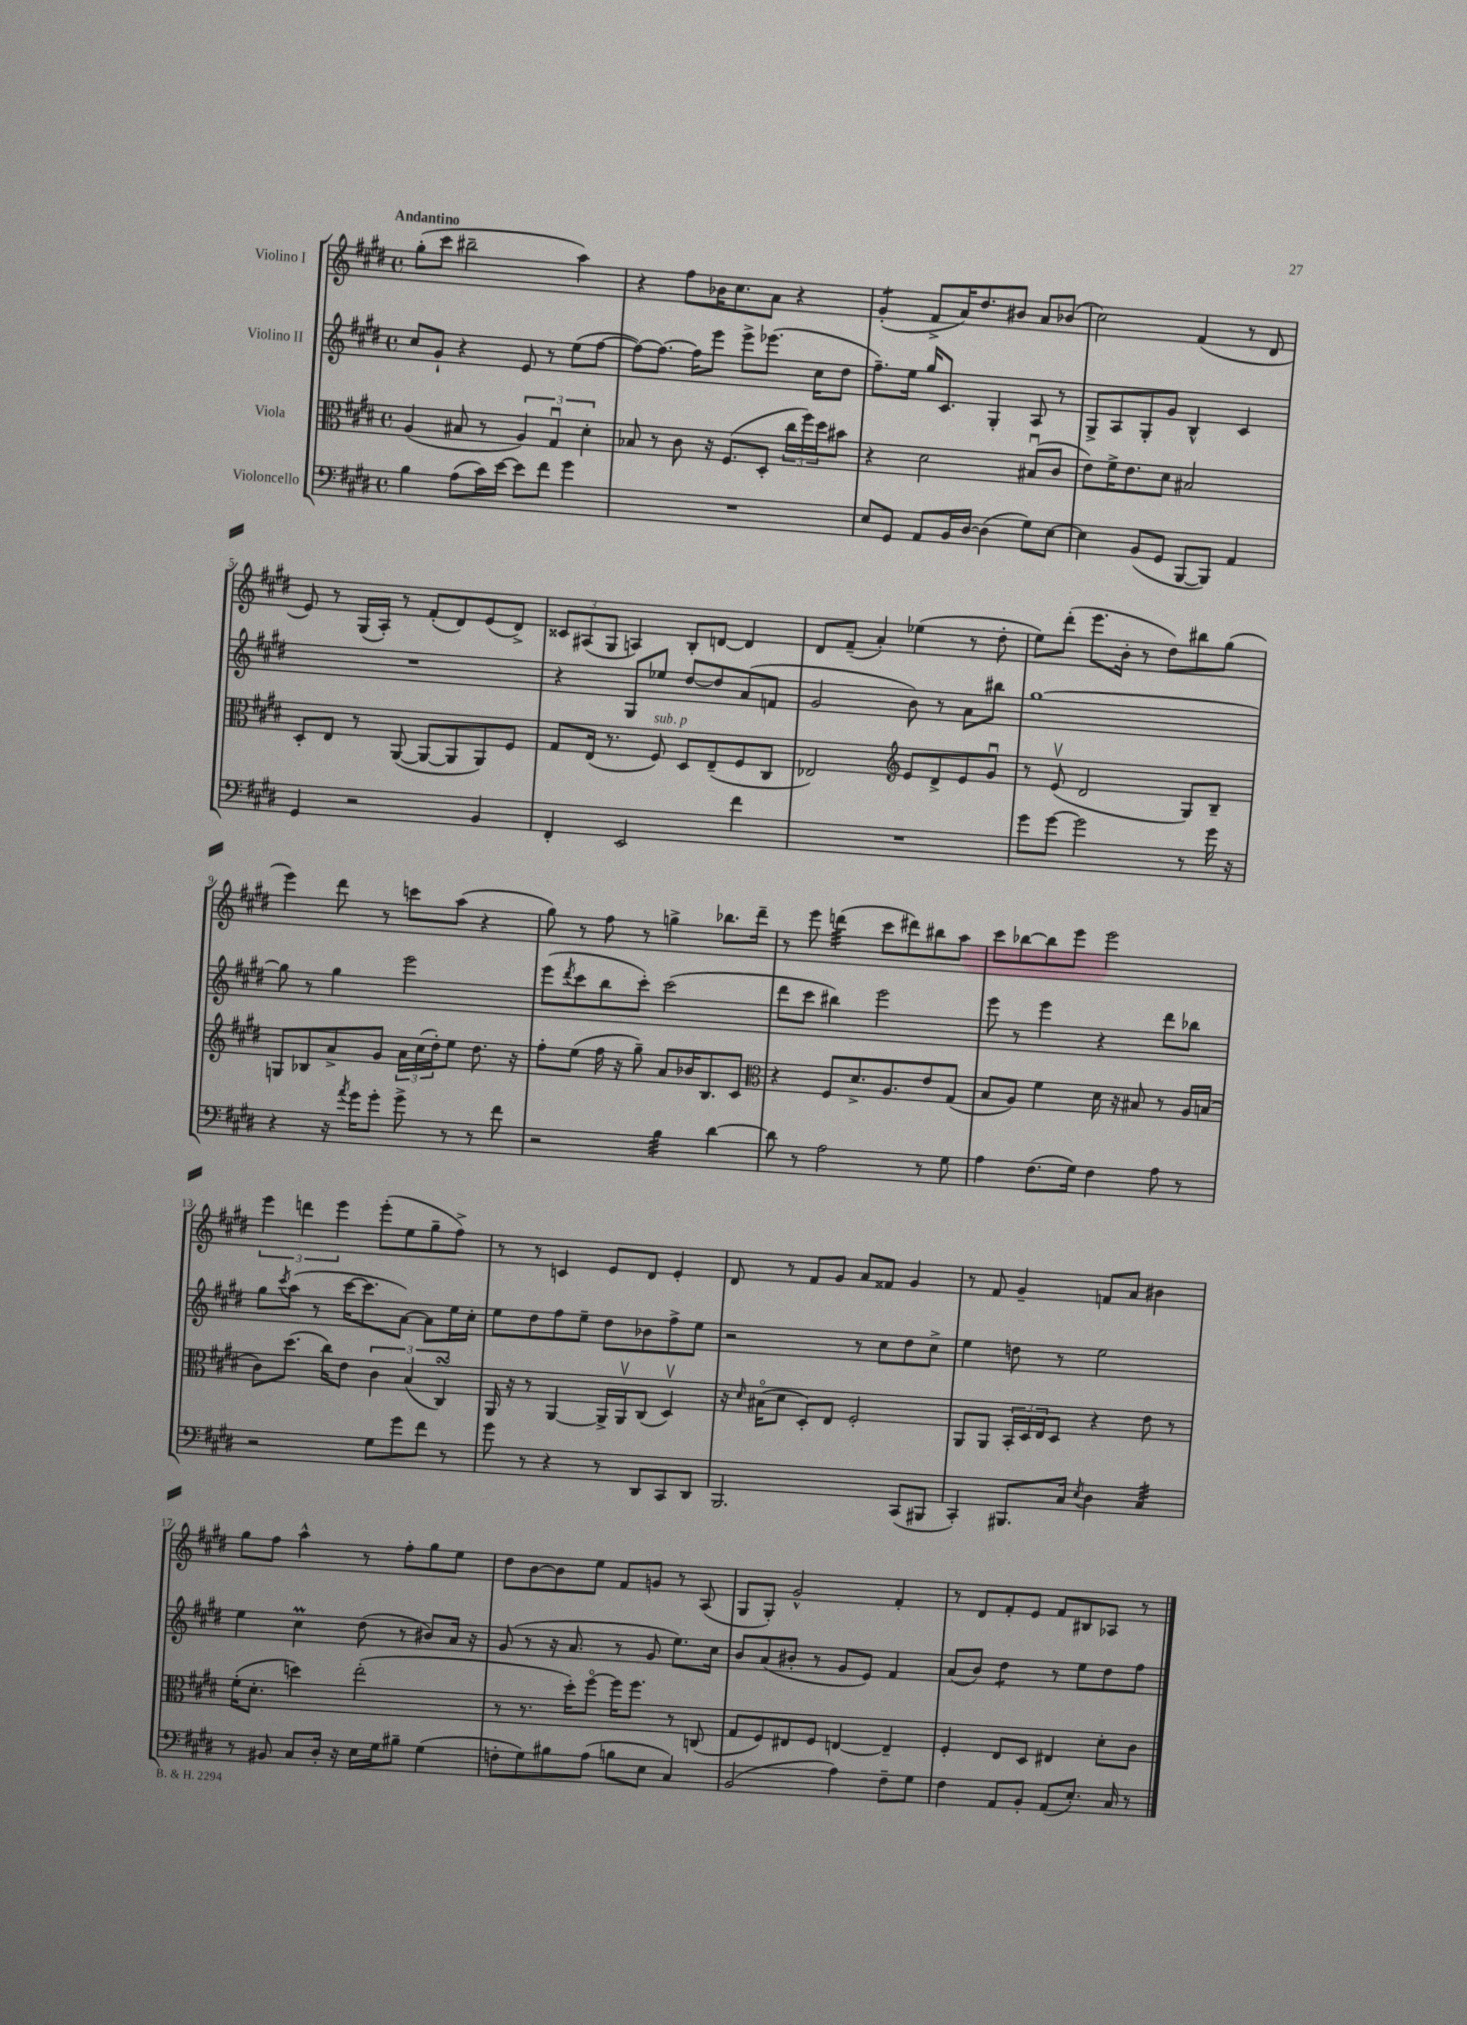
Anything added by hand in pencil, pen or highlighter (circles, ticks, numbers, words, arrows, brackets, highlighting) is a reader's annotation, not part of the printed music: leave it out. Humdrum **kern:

**kern	**kern	**kern	**kern
*staff4	*staff3	*staff2	*staff1
*clefF4	*clefC3	*clefG2	*clefG2
*k[f#c#g#d#]	*k[f#c#g#d#]	*k[f#c#g#d#]	*k[f#c#g#d#]
*M4/4	*M4/4	*M4/4	*M4/4
*met(c)	*met(c)	*met(c)	*met(c)
4B\	(4A/	8cc#/L	(8gg#'\L
.	.	8g#`/J	8ccc#\J
(8A\L	8B#/	4r	2bb#~\
16c#\L)	8r	.	.
[16e\JJ	.	.	.
8e\]L	6A/)	8e/	.
8f#\J	.	8r	.
.	6G#u/	.	.
4g#\	.	(8ee\L	4aa\)
.	6d#'\	.	.
.	.	[8ff#\J	.
=	=	=	=
1r	8B-/	8ff#\_L)	4r
.	8r	8.ff#\_J	.
.	8c#\	.	8ff#\L
.	.	16ff#\]LK	.
.	16r	8eee\J	16b-\K
.	(8.F#/L	.	8.cc#\
.	.	8eee^\L	.
.	8D#'/J	(8.eee-\J	8a\J
.	24cc#\LL	.	4r
.	24ff#\)	.	.
.	.	16cc#\LK	.
.	24dd#\J	.	.
.	8b#\J	8dd#\J	.
=	=	=	=
8E/L	4r	8.ff#~\L)	(4g#'/
8GG#/J	.	.	.
.	.	16ee\Jk	.
8AA/L	2d#\	16gg#/LK	8f#^/L
.	.	8.c#/J	.
16BB/L	.	.	16a/K)
[16D#/JJ	.	.	8.dd#/
(4D#\]	.	4G#'/	.
.	.	.	8b#/J
8G#\L)	(8B#u/L	8A/	8a/L
[8E\J	8c#/J	8r	(8b-/J
=	=	=	=
4E\]	8e\L)	8G#^/L	2cc#\)
.	16f#^\K	8A/	.
.	8.e\	.	.
(8BB/L	.	8G#'/	.
8GG#/J	8d#\J	8g#/J	.
[8BBB/L	2B#/	4B^^/	(4f#/
8BBB/]J)	.	.	.
4AA/	.	4c#/	8r
.	.	.	8d#/
=	=	=	=
4GG#/	8D#'/L	1r	8e/)
.	8E/J	.	8r
2r	8r	.	(16G#/LL
.	.	.	16A'/JJ)
.	([8AA/	.	8r
.	8AA/_L	.	(8f#'/L
.	8AA/]	.	8d#/)
4BB/	8AA/)	.	(8e/
.	8F#/J	.	8d#^/J)
=	=	=	=
4FF#'/	8G#/L	4r	12c##/L
.	.	.	(12A#/
.	(16E/Jk	.	.
.	.	.	12G#/J
.	8.r	.	.
2EE/	.	8G#/L	4A/)
.	8F#/)	8ee-/J	.
.	8D#/L	[8dd#/L	8B'/L
.	(8E~/	8dd#/]	[8d/J
4f#\	8F#/	(8a/	4d/]
.	8C#/J	8f/J	.
=	=	=	=
1r	2E-/)	2g#/	8d#/L
.	.	.	(8f#~/J
.	.	.	4a'/)
*	*clefG2	*	*
.	8e/L	8b\)	(4ee-\
.	8d#^/	8r	.
.	8e/	8a\L	8r
.	8g#u/J	8bb#\J	8dd#'\
=	=	=	=
8g#\L	8r	[1gg#	8ee\L)
[8g#\J	(8ev/	.	(8ddd#'\J
2g#\]	2d#/	.	8.eee\L
.	.	.	16b'\Jk
.	.	.	8r
.	.	.	8dd#\L)
8r	8G#/L)	.	8bb#\
16g#\	8B~/J	.	(8gg#\J
16r	.	.	.
=	=	=	=
4r	8G/L	8gg#\]	4eee\)
.	8B-/	8r	.
16r	8a^/	4gg#\	8ddd#\
8qa/	.	.	.
16g#\LK	.	.	.
8g#'\J	8g#/J	.	8r
8g#^\	24a\LL	2eee\	8ccc\L
.	(24cc#\	.	.
.	24dd#'\J)	.	.
8r	8ee\J	.	(8aa\J
8r	8.dd#\	.	4r
8f#\	.	.	.
.	16r	.	.
=	=	=	=
2r	8ff#'\L	(8eee\L	8gg#\)
.	.	8qddd#/	.
.	(8ee\J	8ccc#\	8r
.	16ff#\	8bb\	8ff#\
.	16r	.	.
.	8gg#~\)	8ccc#'\J)	8r
4B\	8a/L	(2ccc#\	4gg^\
.	16b-/K	.	.
.	8.B/	.	.
[4d#\	.	.	8.bb-\L
.	8c#/J	.	.
.	.	.	16ddd#~\Jk
=	=	=	=
*	*clefC3	*	*
8d#\]	4r	8ddd#\L	8r
8r	.	8ccc#\J	8eee\
2A\	8F#/L	4bb#\)	(4ddd\
.	8.d#^/	.	.
.	.	2eee\	8ccc#\L
.	8.A/	.	.
.	.	.	8ddd#\)
8r	8e/	.	8bb#\
8G#\	(8G#/J	.	8aa\J
=	=	=	=
4A\	8B/L	8eee\	8ccc#\L
.	8A/J)	8r	[8bb-\
(8.F#\L	4f#\	4eee\	8bb-\]
.	.	.	8eee\J
16G#\Jk)	.	.	.
4F#\	16d#\	4r	2eee\
.	16r	.	.
.	8B#/	.	.
8A\	8r	8ddd#\L	.
8r	16A/LL	8bb-\J	.
.	(16B/JJ	.	.
=	=	=	=
2r	8c#\L)	8gg#\L	6eee\
.	.	8qccc#/	.
.	(8.dd#\J	(8aa\J	.
.	.	.	6ddd\
.	.	8r	.
.	16cc#\LK)	.	.
.	.	.	6eee\
.	8e\J	[16ccc#\LK	.
.	.	8.ccc#\]	.
8G#\L	6c#\	.	(8eee'\L
8g#\	.	[8a\J)	8ee\
.	(6B/	.	.
8f#\J	.	8a\]L	8gg#~\
.	6C#/)	.	.
8r	.	16ee\L	8ff#^\J)
.	.	16cc#'\JJ	.
=	=	=	=
8g#\	16AA/	8ee\L	8r
.	16r	.	.
8r	8r	8dd#\	8r
4r	[4AA/	8ff#\	4c/
.	.	8ee~\J	.
8r	16AA^/]LL	8dd#\L	8e/L
.	16AAv/J	.	.
8DD#/L	(8C#/J	8b-\	8d#/J
8CC#/	4D#v/)	8ff#^\	4e'/
8DD#/J	.	8ee\J	.
=	=	=	=
2.BBB/	16r	2r	8d#/
.	16qqd#/	.	.
.	(16B#o\LK	.	.
.	8d#\J	.	8r
.	8D#'/L)	.	8f#/L
.	8E/J	.	8g#/J
.	2F#'/	8r	8a/L
.	.	8cc#\L	8f##/J
(8CC#/L	.	8dd#\	4g#/
8BBB#/J	.	8cc#^\J	.
=	=	=	=
4CC#'/)	8AA/L	4ee\	8r
.	8AA/J	.	8f#/
8.BBB#/L	24BB'/LL	8dd\	4g#~/
.	24D#/	.	.
.	24E/J	.	.
.	8D#/J	8r	.
16C#/Jk	.	.	.
8qE/	.	.	.
4D#\	4r	2ee\	8f/L
.	.	.	8a/J
4C#/	8e\	.	4b#\
.	8r	.	.
=	=	=	=
8r	(16f#'\LK	4ee\	8gg#\L
.	8.d#'\J	.	.
8BB#/	.	.	8ff#\J
8C#/L	4dd\)	4cc#\	4aa^^\
16D#'/Jk	.	.	.
16r	.	.	.
16E\LL	(2ee'\	(8dd#\	8r
16G#\J	.	.	.
8B#~\J	.	8r	8ff#'\L
(4G#\	.	8b#/L)	8gg#\
.	.	16a/Jk	8ee\J
.	.	16r	.
=	=	=	=
8F'\L	8r	(8g#/	8dd#\L
8G#\)	8.r	8r	[8b\
8B#\	.	16r	8b\]
.	16dd#'\LK)	8.a/	.
(8A\J	[8ff#o\J	.	8ee\J
8B\L	16ff#\]LK	8r	8f#/L
.	8.ff#\J	.	.
8E\J	.	8g#/	8g/J
4C#/)	8r	8.ee\L)	8r
.	(8C/	.	(8A/
.	.	16cc#\Jk	.
=	=	=	=
(2BB/	8G#/L	8b/L	8G#/L
.	8F#/)	(8a/	8G#'/J)
.	8E#/	8b#'/J	2g#^^/
.	8F#/J	8r	.
4A\)	[4E/	8g#/L	.
.	.	8e/J)	.
8F#~\L	4E~/]	4f#/	4f#'/
8G#\J	.	.	.
=	=	=	=
4F#\	4F#'/	(8a/L	8r
.	.	8b/J)	8d#/L
8AA/L	8E/L	4dd#\	8f#'/
8BB'/J	8D#/J	.	8e/J
(8AA/L	4E#/	8r	8f#/L
8.E'/J)	.	8ee\L	8B#/
.	8d#'\L	8dd#\	8A-/J
16C#/	.	.	.
8r	8c#\J	8ff#\J	8r
==	==	==	==
*-	*-	*-	*-
